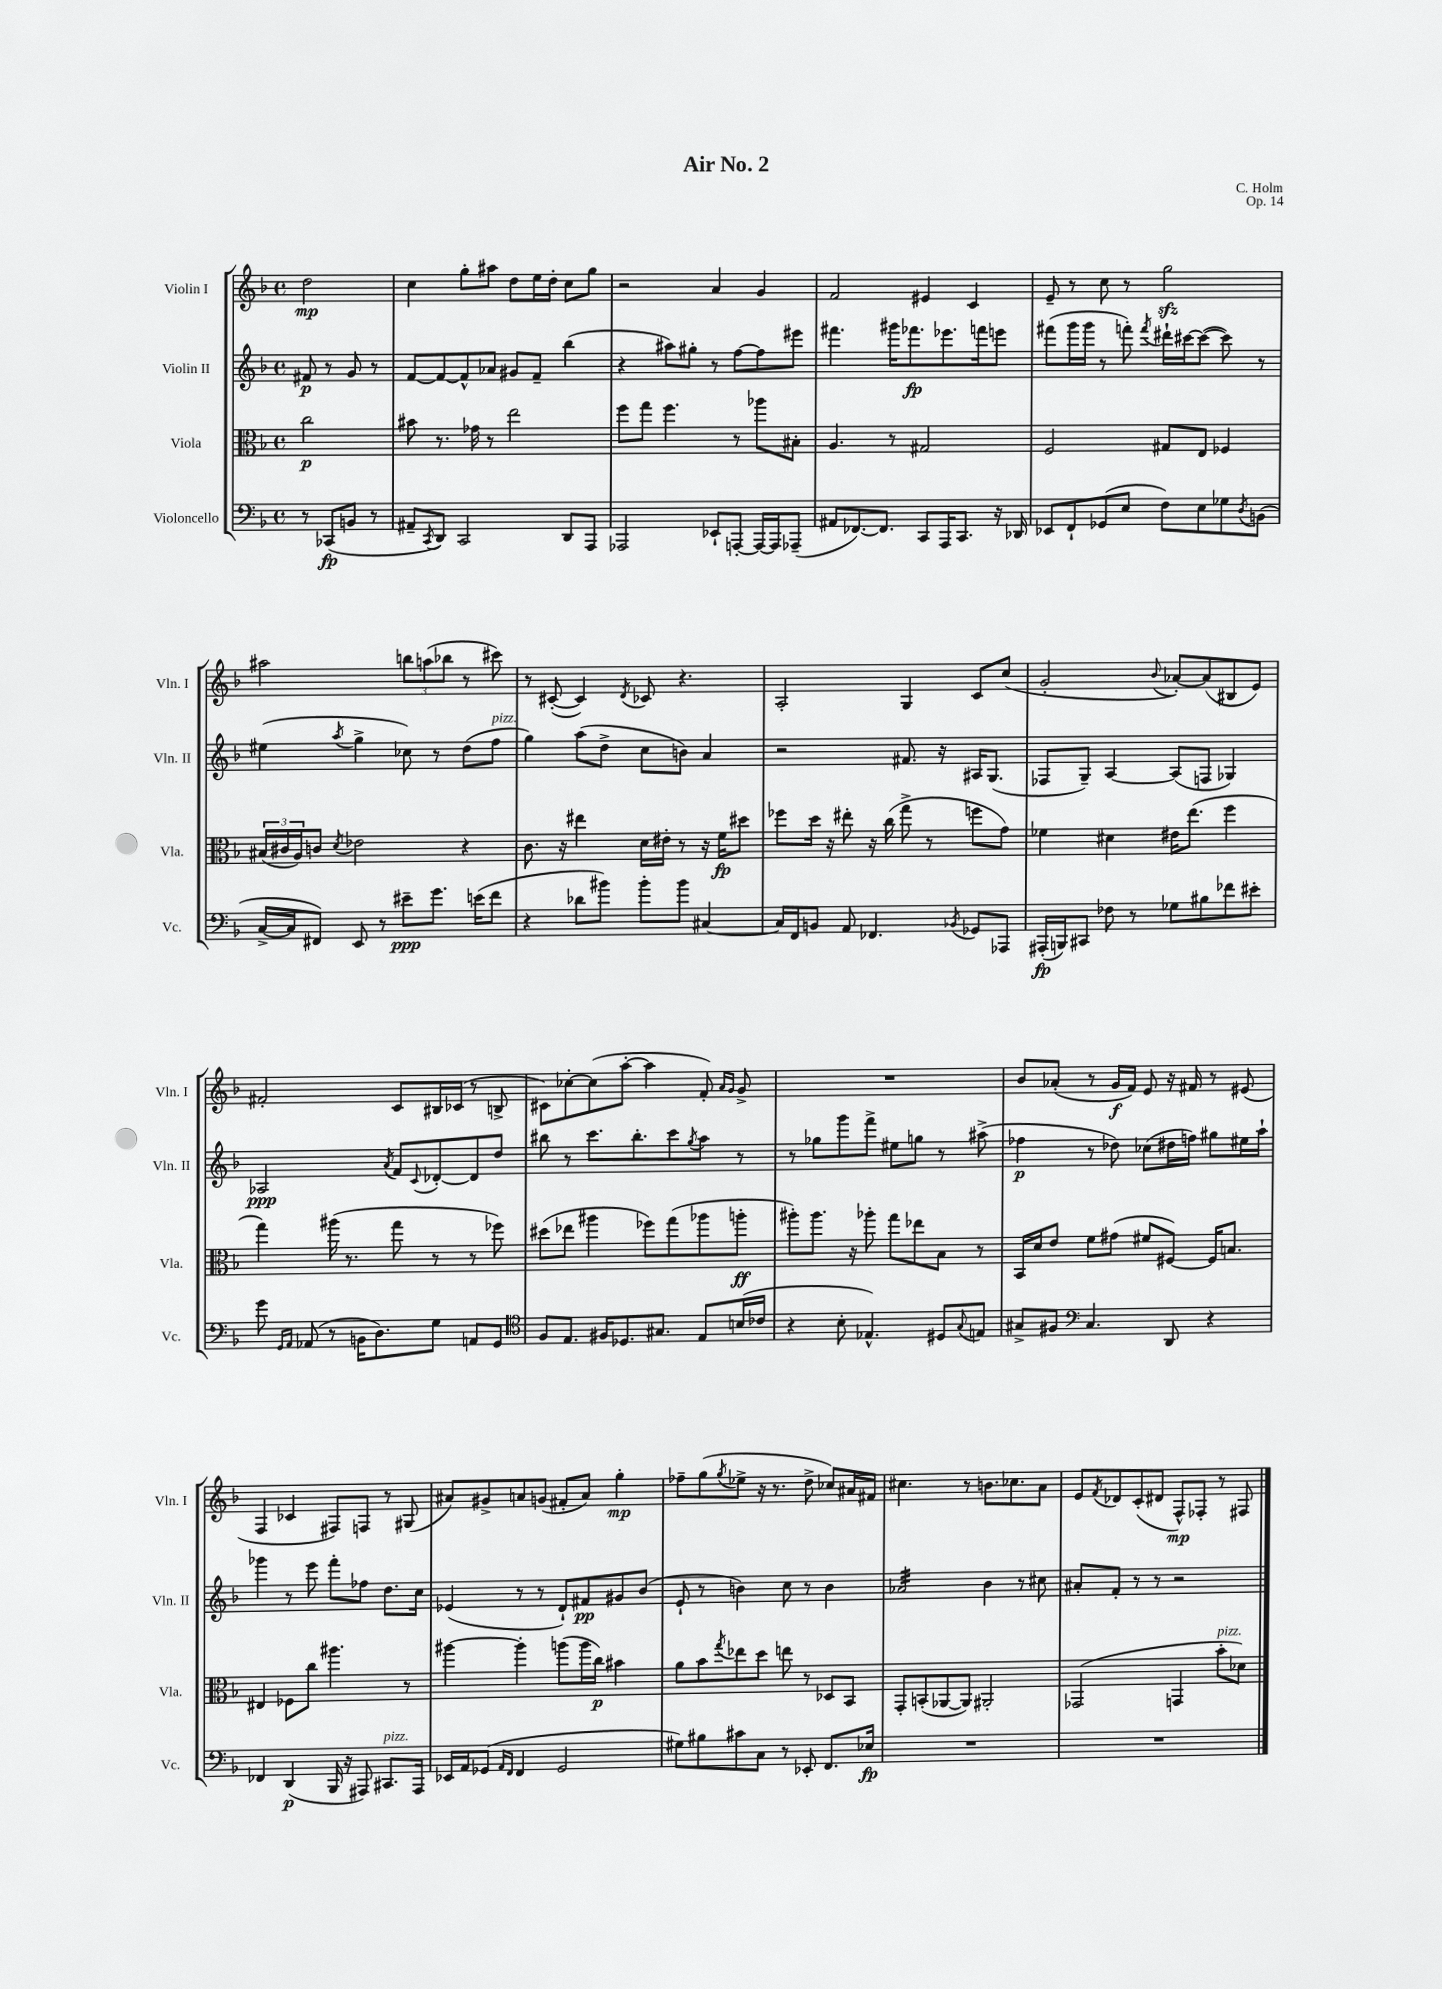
\header { title = "Air No. 2" composer = "C. Holm" opus = "Op. 14" }
<<
\new StaffGroup <<
\new Staff = "s0" \with { instrumentName = "Violin I" shortInstrumentName = "Vln. I" } {
    \clef treble \key f \major \defaultTimeSignature \time 4/4 \partial 2
    d''2\mp |
    c''4 g''8-. ais''8 d''8 e''16 d''16-. c''8 g''8 |
    r2 a'4 g'4 |
    f'2 eis'4 c'4 |
    e'8-- r8 c''8 r8 g''2\sfz |
    ais''2 \tuplet 3/2 { b''8 a''8( bes''8 } r8 cis'''8) |
    r8 cis'8~-.( cis'4) \acciaccatura { d'8 } ces'8 r4. |
    a2-. g4 c'8 c''8( |
    g'2-. \appoggiatura { bes'8 } aes'8~-.) aes'8( bis8 e'8) |
    fis'2-. c'8 bis16 ces'16( r8 b8-> |
    cis'8) ces''8~-. ces''8( a''8~-. a''4 f'8-.) \grace { a'16 g'16 } g'8-> |
    R1 |
    bes'8 aes'8-.( r8 g'16\f f'16) e'8 r16 fis'16 r8 eis'8( |
    f4 ces'4 fis8) f8 r8 gis8( |
    ais'8) gis'8-> a'8 g'8( fis'8-. a'8) g''4-.\mp |
    fes''8-- g''8( \acciaccatura { g''8 } ees''8-> r16 r8. d''8-> ces''8) ais'16 fis'16 |
    cis''4. r8 b'8. ces''8. a'8 |
    e'8 \acciaccatura { f'8 } des'8 c'8-.( dis'8 f8-^\mp) fes8-. r8 fis8 \bar "|." |
}
\new Staff = "s1" \with { instrumentName = "Violin II" shortInstrumentName = "Vln. II" } {
    \clef treble \key f \major \defaultTimeSignature \time 4/4 \partial 2
    fis'8\p r8 g'8 r8 |
    f'8~ f'8~ f'8-^ aes'8 gis'8 f'8-- bes''4( |
    r4 ais''8) gis''8-. r8 f''8~ f''8 eis'''8 |
    fis'''4. gis'''16 fes'''8.\fp ees'''8. f'''16 e'''8 |
    fis'''8( g'''16 g'''16 r8 f'''8-.) \acciaccatura { f'''8 } dis'''16-! cis'''16~ cis'''8~( cis'''8) r8 |
    eis''4( \acciaccatura { a''8 } g''4-> ces''8) r8 d''8( f''8^\markup { \italic "pizz." } |
    g''4) a''8( d''8-> c''8 b'8) a'4 |
    r2 fis'8. r16 ais16 g8.( |
    fes8 g8--) a4~ a8( f8 ges4) |
    aes2\ppp \acciaccatura { a'8 } f'8 \appoggiatura { c'8 } des'8~-. des'8 d''8 |
    bis''8 r8 c'''8. bis''8.-. c'''8 \acciaccatura { g''8 } a''8 r8 |
    r8 ges''8 g'''8 f'''8-> eis''8 g''8 r8 ais''8->( |
    fes''4\p r8 des''8) ces''8( dis''16 f''16) gis''8 eis''16 a''16-! |
    ges'''4 r8 e'''8 f'''8-. fes''8 d''8. c''16 |
    ees'4( r8 r8 d'8-!) fis'8\pp gis'8 bes'8( |
    e'8-! r8 b'4) c''8 r8 b'4 |
    aes'2:32 bes'4 r8 cis''8 |
    ais'8-. f'8-. r8 r8 r2 \bar "|." |
}
\new Staff = "s2" \with { instrumentName = "Viola" shortInstrumentName = "Vla." } {
    \clef alto \key f \major \defaultTimeSignature \time 4/4 \partial 2
    c''2\p |
    bis'8 r8. ges'16 r8 e''2 |
    f''8 g''8 f''4. r8 aes''8 bis8-. |
    a4. r8 gis2 |
    f2 gis8 e8 fes4 |
    \tuplet 3/2 { bis16( cis'16 a16) } c'8 \acciaccatura { d'8 } ees'2 r4 |
    c'8. r16 eis''4 d'16 eis'16-. r8 r16 f'16\fp dis''8 |
    fes''8 d''16 r16 eis''8-. r16 c''16( g''8-> r8 f''8 g'8) |
    fes'4 dis'4 eis'16 e''8.( f''4 |
    g''4) ais''16( r8. g''8 r8 r8 fes''8) |
    dis''8( ees''8 ais''4 fes''8) g''8( aes''8 a''8-.\ff |
    ais''8-.) ais''8. r16 aes''8-. g''8 ees''8 bes8 r8 |
    bes,16 d'16 e'8 f'8 gis'8( fis'8 fis8~) fis16 b8. |
    eis4 fes8 c''8 ais''4. r8 |
    ais''4~ ais''4-. a''8( a''16 c''16\p) bis'4 |
    a'8 bes'8 \acciaccatura { g''8 } ees''8 d''8 e''8 r8 des8 bes,8 |
    g,8-. b,8-.( aes,8~ aes,8) ais,2-. |
    ges,2( g,4 bes'8-.^\markup { \italic "pizz." } des'8) \bar "|." |
}
\new Staff = "s3" \with { instrumentName = "Violoncello" shortInstrumentName = "Vc." } {
    \clef bass \key f \major \defaultTimeSignature \time 4/4 \partial 2
    r8 ces,8\fp( b,8 r8 |
    ais,8-- \acciaccatura { c,8 } d,8) c,2 d,8 a,,8 |
    aes,,2 ees,8-! a,,8~-. a,,16~ a,,16 aes,,8--( |
    ais,8 fes,8.~) fes,8. c,8 a,,16 c,8. r16 des,16 |
    ees,8 f,8-! ges,8( e8 f8) e8 ges8 \acciaccatura { d8 } b,8( |
    c16~-> c16 fis,8) e,8 r8 eis'8--\ppp g'8. e'16( f'8 |
    r4 des'8 bis'8) bis'8-. bis'8 cis4~ |
    cis16 f,16 b,8 a,8 fes,4. \acciaccatura { bes,8 } ges,8 aes,,8 |
    ais,,16-.\fp( b,,16) cis,8 fes8 r8 ges8 bis8 fes'8 eis'8-. |
    g'8 \grace { g,16 a,16 } aes,8( r8 b,16 d8.) g8 a,8 g,8 |
    \clef tenor f8 e8. fis16 des8. gis8. e8 b16( ces'16 |
    r4 bes8-. ees4.-^) dis8 \appoggiatura { g8 } e8 |
    gis8-> fis8 \clef bass c4. d,8 r4 |
    fes,4 d,4\p( bes,,16 r16 ais,,8) cis,8.^\markup { \italic "pizz." } ais,,16 |
    ees,16 a,16 ges,8( \grace { a,16 f,16 } f,4 ges,2 |
    gis8) bis8 cis'8 c8 r8 ees,8-. f,8. ees16\fp |
    R1 |
    R1 \bar "|." |
}
>>
>>
\layout { \context { \Score \remove "Bar_number_engraver" } }
